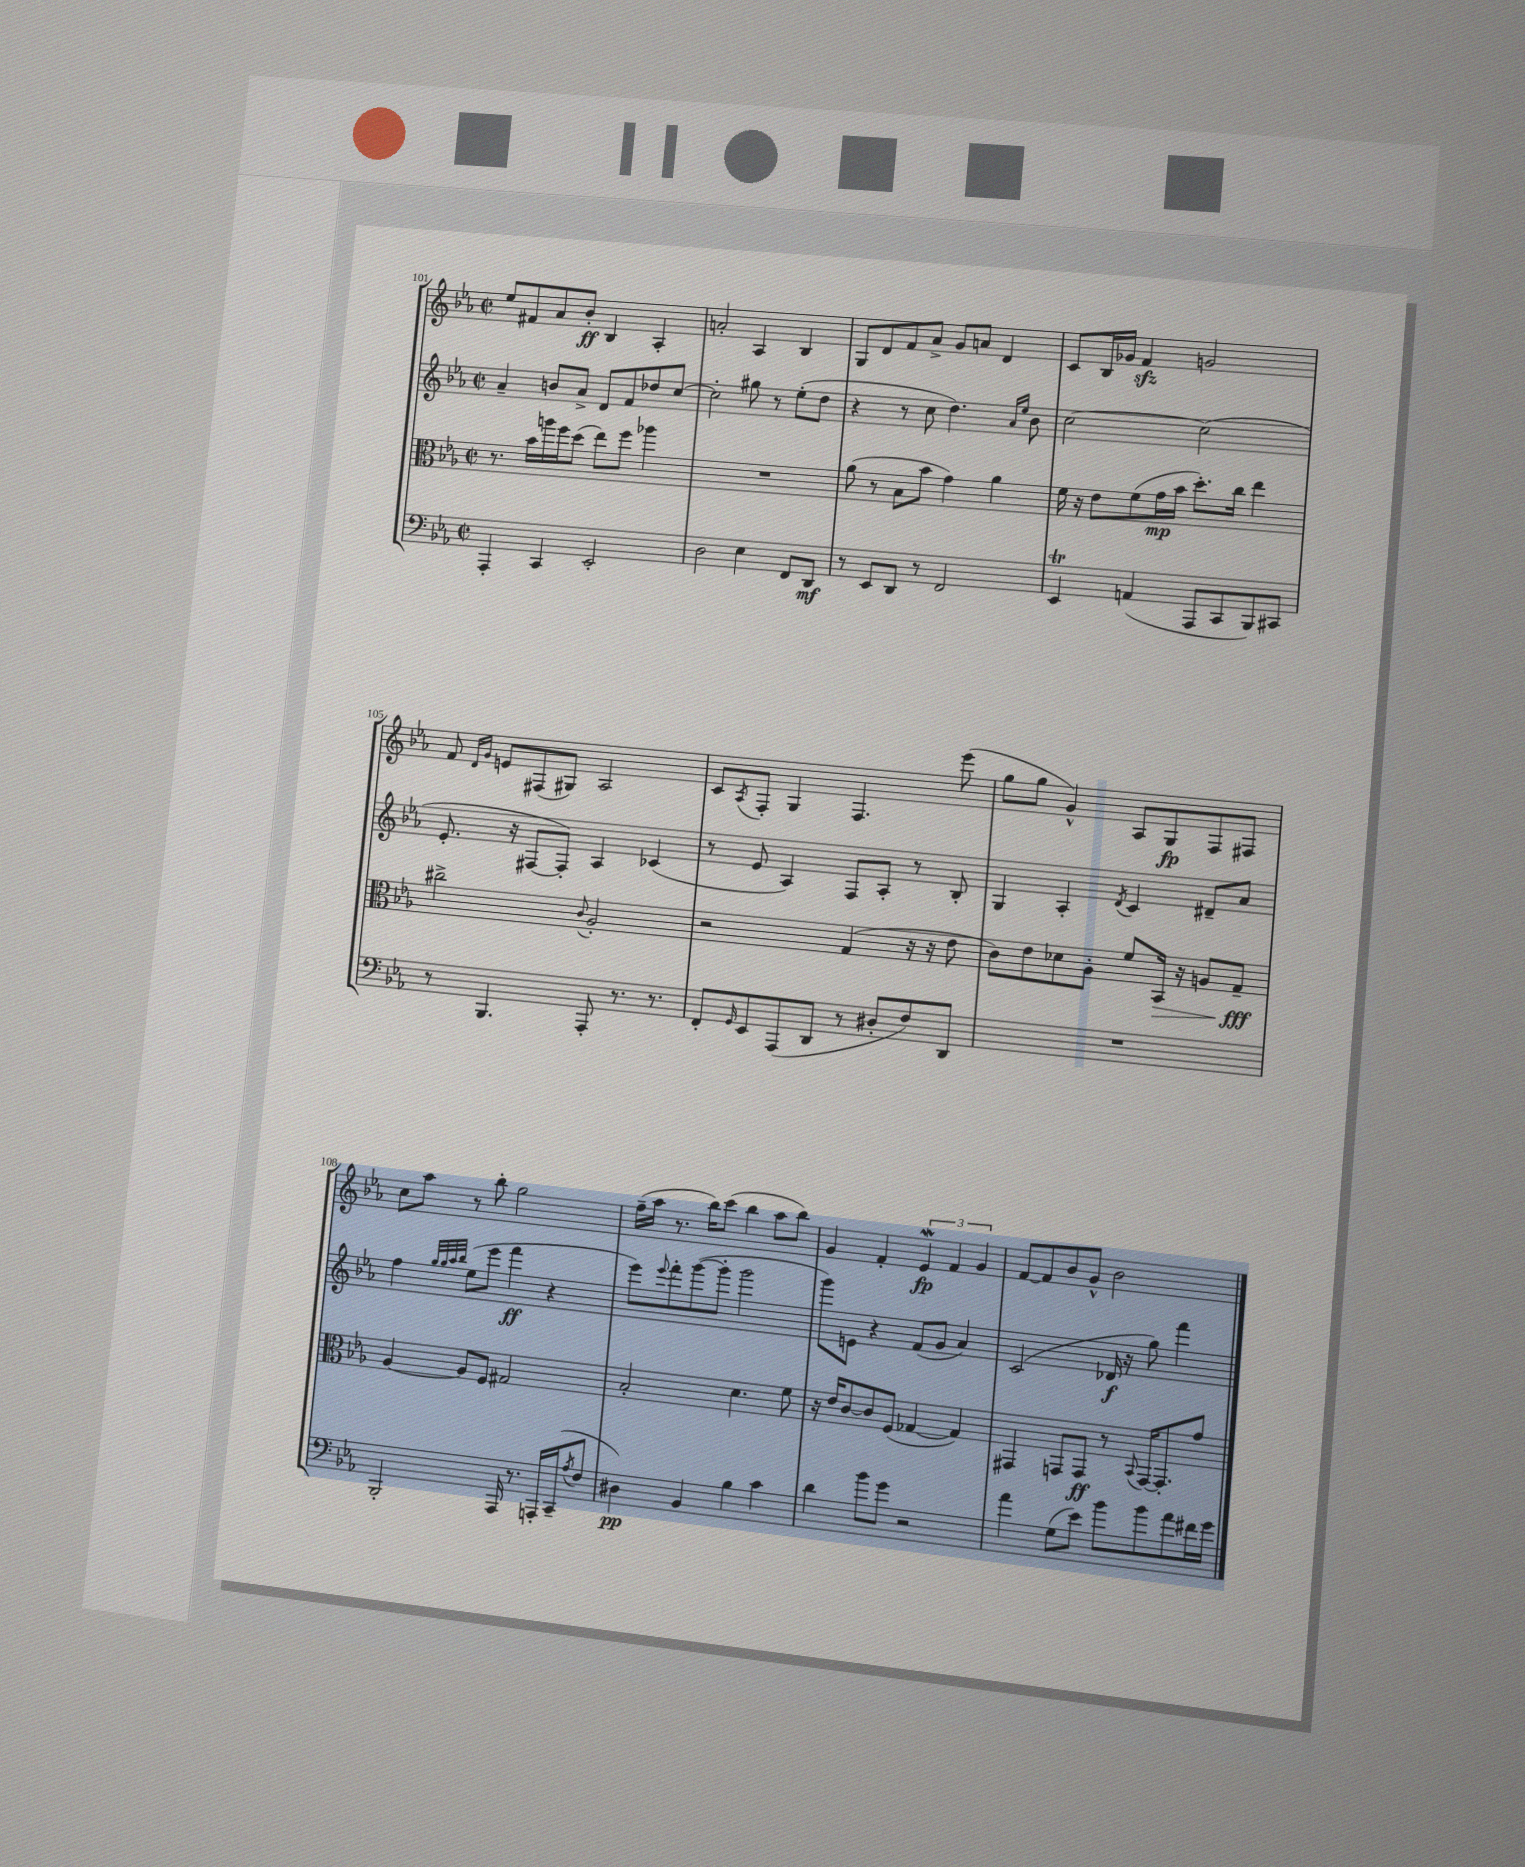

**kern	**kern	**kern	**kern
*staff4	*staff3	*staff2	*staff1
*clefF4	*clefC3	*clefG2	*clefG2
*k[b-e-a-]	*k[b-e-a-]	*k[b-e-a-]	*k[b-e-a-]
*M2/2	*M2/2	*M2/2	*M2/2
*met(c|)	*met(c|)	*met(c|)	*met(c|)
4AAA-'	8.r	4a-~	8ee-
.	.	.	8f#
.	16b-	.	.
4CC	16aa	8b	8a-
.	16ff	.	.
.	(8dd	8a-^	8b-'
2EE-'	8ee-)	8d	4B-
.	8ff	8f	.
.	4aa-	8dd-	4A-'
.	.	[8cc	.
=	=	=	=
2D	1r	2cc']	2a'
4E-	.	8gg#	4A-
.	.	8r	.
8FF	.	(8ee-'	4B-
8DD	.	8dd	.
=	=	=	=
8r	(8a-	4r	8G
8EE-	8r	.	8d
8DD	8B-	8r	8f
8r	8b-	8cc	8a-^
2FF	4g)	4.dd)	8g
.	.	.	8a
.	4a-	.	4d
.	.	16qqa-	.
.	.	16qqee-	.
.	.	8b-	.
=	=	=	=
4EE-	16f	[2cc	8c
.	16r	.	.
.	8e-	.	16B-
.	.	.	16g-
(4AA	(8f	.	4f
.	16g	.	.
.	16b-	.	.
8AAA-	8.dd')	(2cc]	2g
8CC	.	.	.
.	16cc	.	.
8BBB-)	4ee-	.	.
8CC#	.	.	.
=	=	=	=
8r	2cc#^	8.e-'	8f
.	.	.	16qqd
.	.	.	16qqg
4.BBB-	.	.	8e
.	.	16r	.
.	.	[8F#	(8F#
.	.	8F#'])	8G#)
.	8qqc	.	.
8AAA-'	2A-'	4A-	2A-
8.r	.	.	.
.	.	(4c-	.
8.r	.	.	.
=	=	=	=
8FF'	2r	8r	8c
16qqGG	.	.	8qA-
8EE-	.	8e-	8F'
(8AAA-	.	4A-)	4G
8DD	.	.	.
8r	(4G	8F	4.F
8D#'	.	8A-'	.
8F)	16r	8r	.
.	16r	.	.
8DD	8e-	8B-'	(8eee-
=	=	=	=
1r	8c)	4G	8gg
.	8e-	.	8gg
.	8d-	4A-'	4g^^)
.	8A-'	.	.
.	.	8qd	.
.	8f	4c	8A-
.	16BB-	.	8G
.	16r	.	.
.	8A	8d#~	8F
.	8G~	8a-	8F#
=	=	=	=
2BBB-'	[4A-	4ff	8cc
.	.	.	8aa-
.	.	32qqgg	.
.	.	32qqgg	.
.	.	32qqaa-	.
.	.	32qqbb-	.
.	8A-]	(8ee-	8r
.	8F	8eee-	8bb-'
16AAA-	2G#	4fff	2gg
8.r	.	.	.
16AAA'	.	4r	.
(16CC~	.	.	.
8qA-	.	.	.
8F	.	.	.
=	=	=	=
4D#)	2B-'	8eee-)	(16ff~
.	.	.	16aa-
.	.	8qqeee-	.
.	.	8fff'	8.r
4BB-	.	([8ggg	.
.	.	.	16bb-)
.	.	8ggg']	(8ccc
4B-	4.d	2ggg	4bb-
4c	.	.	8aa-
.	8f	.	8bb-)
=	=	=	=
4d	16r	8ggg)	4g
.	16e-	.	.
.	[8c	8e	.
8b-	8c]	4r	4f'
8g	(8F	.	.
2r	[4G-	(8f	6e-
.	.	8g	.
.	.	.	6f
.	4G-])	4a-)	.
.	.	.	6g
=	=	=	=
4a-	4GG#	(2c	[8f
.	.	.	8f]
(8G	8GG	.	8b-
8e-)	8GG	.	8g^^
8b-	8r	16d-	2b-
.	.	16r	.
.	8qqBB-	.	.
8b-	[16GG	8gg)	.
.	8.GG']	.	.
8a-	.	4fff	.
16f#	8g	.	.
16g	.	.	.
==	==	==	==
*-	*-	*-	*-
